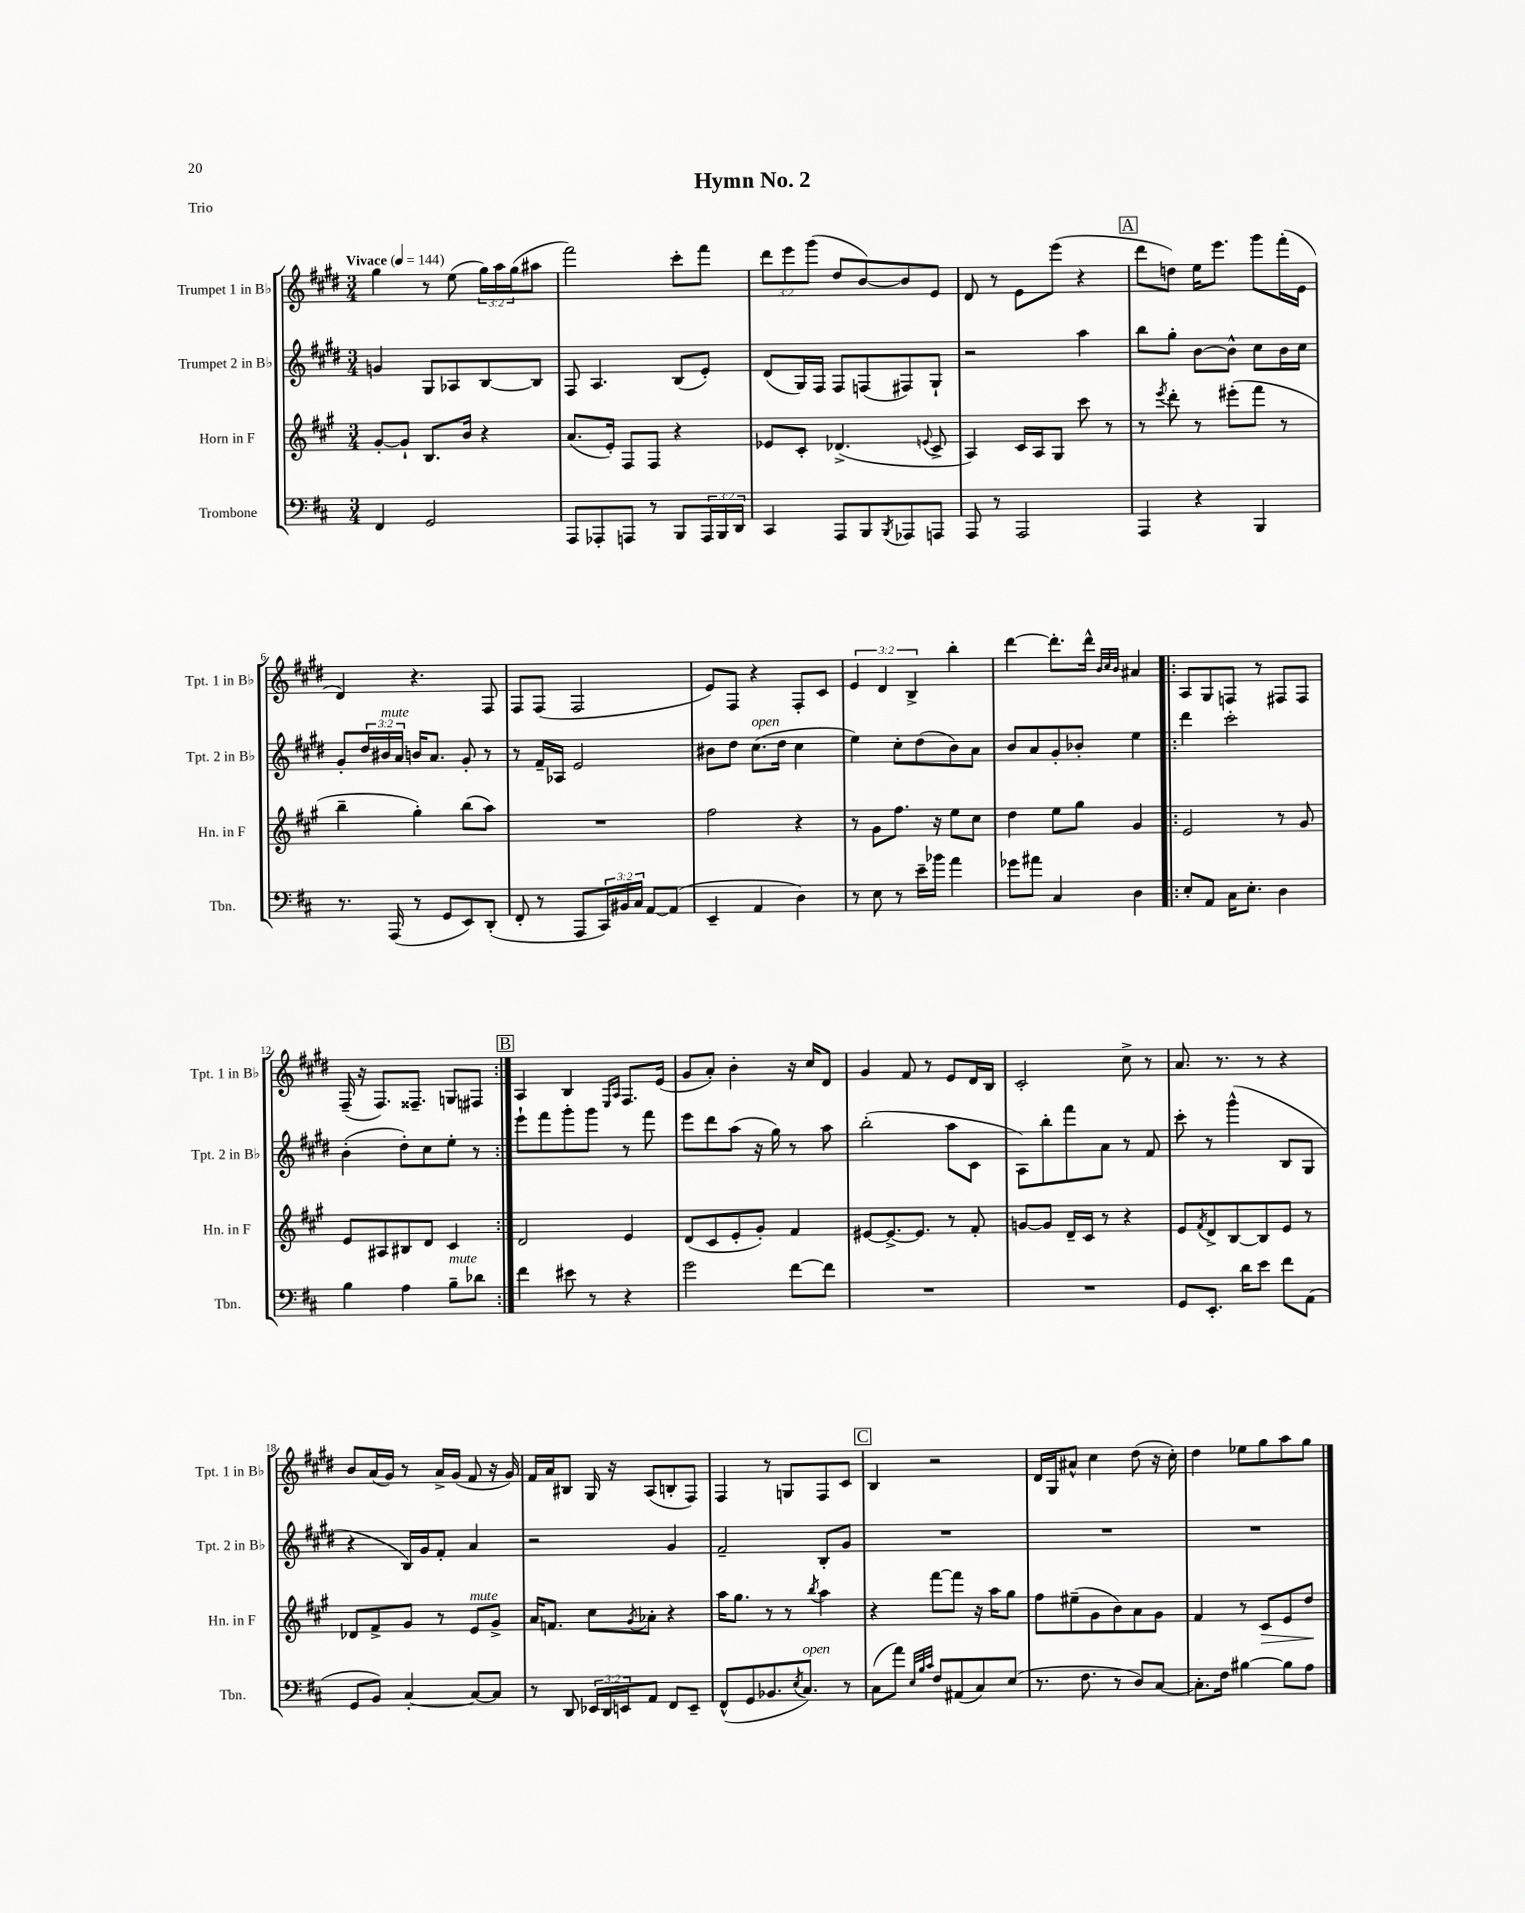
\header { title = "Hymn No. 2" piece = "Trio" }
<<
\new StaffGroup <<
\new Staff = "s0" \with { instrumentName = "Trumpet 1 in Bb" shortInstrumentName = "Tpt. 1 in Bb" } {
    \clef treble \key e \major \numericTimeSignature \time 3/4 \override Staff.TupletNumber.text = #tuplet-number::calc-fraction-text \tempo "Vivace" 4 = 144
    gis''4 r8 e''8( \tuplet 3/2 { gis''16) a''16 gis''16( } ais''8 |
    fis'''2) cis'''8-. fis'''8 |
    \tuplet 3/2 { dis'''8 e'''8 gis'''8( } dis''8 b'8~) b'8 e'8 |
    dis'8 r8 e'8 e'''8( r4 |
    \mark \markup { \box "A" } dis'''8 d''8) e''16 e'''8. gis'''8 fis'''16-.( e'16 |
    dis'4) r4. fis8 |
    fis8 fis8( fis2 |
    e'8) fis8 r4 fis8-. cis'8 |
    \tuplet 3/2 { e'4 dis'4 b4-> } b''4-. |
    dis'''4~ dis'''8.-. dis'''16-^ \grace { b'32 cis''32 b'32 } ais'4 |
    \repeat volta 2 { a8 gis8 f8 r8 fis8 fis8 |
    fis16--( r16 fis8.) fisis8.-- g8 fis8 | }
    \mark \markup { \box "B" } a4 b4 \grace { e16 a16 } fis8. e'16( |
    gis'8 a'8-.) b'4-. r16 cis''16 dis'8 |
    gis'4 fis'8 r8 e'8 dis'16 b16 |
    cis'2-. cis''8-> r8 |
    a'8. r8. r8 r4 |
    b'8 a'16( gis'16) r8 a'16-> gis'16( fis'8 r16 gis'16) |
    fis'16 a'16 bis8 gis16 r16 a8( b8-. fis8) |
    fis4 r8 g8 fis8 cis'8 |
    \mark \markup { \box "C" } b4 r2 |
    dis'16 gis16 ais'8-^ cis''4 dis''8( r16 cis''16-.) |
    dis''4 ees''8 gis''8 a''8 gis''8 \bar "|." |
}
\new Staff = "s1" \with { instrumentName = "Trumpet 2 in Bb" shortInstrumentName = "Tpt. 2 in Bb" } {
    \clef treble \key e \major \numericTimeSignature \time 3/4 \override Staff.TupletNumber.text = #tuplet-number::calc-fraction-text
    g'4 gis8 aes8 b8~ b8 |
    fis8 a4. b8( e'8-.) |
    dis'8( gis16) fis16 fis8 f8( fis8) gis8-! |
    r2 a''4 |
    \mark \markup { \box "A" } b''8 gis''8-. b'8~ b'8-^ cis''8 b'16 cis''16 |
    gis'8-. \tuplet 3/2 { dis''16 bis'16^\markup { \italic "mute" } a'16 } b'16 a'8. gis'8-. r8 |
    r8 fis'16-- aes16 e'2 |
    bis'8 dis''8 cis''8.^\markup { \italic "open" }( dis''16 cis''4 |
    e''4) cis''8-. dis''8( b'8) a'8 |
    b'8 a'8 gis'8-. bes'8-. e''4 |
    \repeat volta 2 { dis'''4 cis'''2-. |
    b'4-.( dis''8-.) cis''8 e''8-. r8 | }
    \mark \markup { \box "B" } e'''8-! fis'''8 gis'''8-. gis'''8 r8 fis'''8 |
    e'''8 dis'''8 a''8( r16 gis''16) r8 a''8 |
    b''2-.( a''8 cis'8 |
    a8) b''8-. fis'''8 a'8 r8 fis'8 |
    cis'''8-. r8 gis'''4-^( b8 gis8 |
    r4 b16) gis'16 fis'8-. a'4 |
    r2 gis'4 |
    fis'2-- b8-. gis'8 |
    \mark \markup { \box "C" } R2. |
    R2. |
    R2. \bar "|." |
}
\new Staff = "s2" \with { instrumentName = "Horn in F" shortInstrumentName = "Hn. in F" } {
    \clef treble \key a \major \numericTimeSignature \time 3/4
    gis'8~-. gis'8-! b8. b'16 r4 |
    a'8.( e'16-.) fis8 fis8 r4 |
    ees'8 cis'8-. des'4.->( \appoggiatura { e'8 } cis'8-> |
    a4) cis'16 a16 gis8 cis'''8 r8 |
    \mark \markup { \box "A" } r8 \acciaccatura { e'''8 } d'''8-. r8 eis'''8-.( fis'''8 r8 |
    b''4-- gis''4-.) b''8( a''8) |
    R2. |
    fis''2 r4 |
    r8 gis'8 fis''8. r16 e''8 cis''8 |
    d''4 e''8 gis''8 gis'4 |
    \repeat volta 2 { e'2 r8 gis'8 |
    e'8 ais8 bis8 d'8 cis'4 | }
    \mark \markup { \box "B" } d'2 e'4 |
    d'8( cis'8 e'8-. gis'8-.) fis'4 |
    eis'8~ eis'8.~-> eis'8. r8 fis'8-. |
    g'8~ g'8 d'16-- cis'16 r8 r4 |
    e'8 \acciaccatura { fis'8 } d'8-> b8~ b8 e'8 r8 |
    des'8 fis'8-> gis'8 r8 e'8^\markup { \italic "mute" } gis'8-> |
    a'16 f'8. cis''8 \acciaccatura { gis'8 } aes'8-. r4 |
    a''16 gis''8. r8 r8 \acciaccatura { b''8 } a''4 |
    \mark \markup { \box "C" } r4 fis'''8~ fis'''8 r16 a''16 gis''8 |
    fis''8 eis''8--( gis'8 b'8) a'8 gis'8 |
    fis'4 r8 cis'8\> e'8 d''8\! \bar "|." |
}
\new Staff = "s3" \with { instrumentName = "Trombone" shortInstrumentName = "Tbn." } {
    \clef bass \key d \major \numericTimeSignature \time 3/4 \override Staff.TupletNumber.text = #tuplet-number::calc-fraction-text
    fis,4 g,2 |
    a,,8 aes,,8-. a,,8 r8 b,,8 \tuplet 3/2 { a,,16 b,,16 d,16 } |
    cis,4 a,,8 b,,8 \acciaccatura { b,,8 } aes,,8 a,,8 |
    a,,8 r8 a,,2 |
    \mark \markup { \box "A" } a,,4 r4 b,,4 |
    r8. a,,16( r8 g,8 e,8) d,8-.( |
    fis,8-. r8 a,,8 \tuplet 3/2 { cis,16) bis,16 cis16 } a,8~ a,8( |
    e,4-- a,4 d4) |
    r8 e8 r8 e'16-- bes'16 a'4 |
    ges'8 ais'8 cis4 d4 |
    \repeat volta 2 { e8-. a,8 cis16 e8.-. d4 |
    b4 a4 b8--^\markup { \italic "mute" } des'8 | }
    \mark \markup { \box "B" } fis'4 eis'8 r8 r4 |
    g'2 fis'8~ fis'8 |
    R2. |
    R2. |
    g,8 e,8.-. d'16 e'8 fis'8 a,8( |
    g,8 b,8) cis4~-. cis8~ cis8 |
    r8 d,8 \tuplet 3/2 { ees,16 d,16 e,16 } a,8 fis,8 e,8-- |
    fis,8-^( g,8 bes,8. \acciaccatura { e8 } cis8.^\markup { \italic "open" }) r8 |
    \mark \markup { \box "C" } cis8( a'8) \grace { e32 b32 cis'32 } fis8 ais,8( cis8) e8( |
    r8. fis8. r8 d8) cis8~ |
    cis8.-. fis16 bis4~ bis8 a8 \bar "|." |
}
>>
>>
